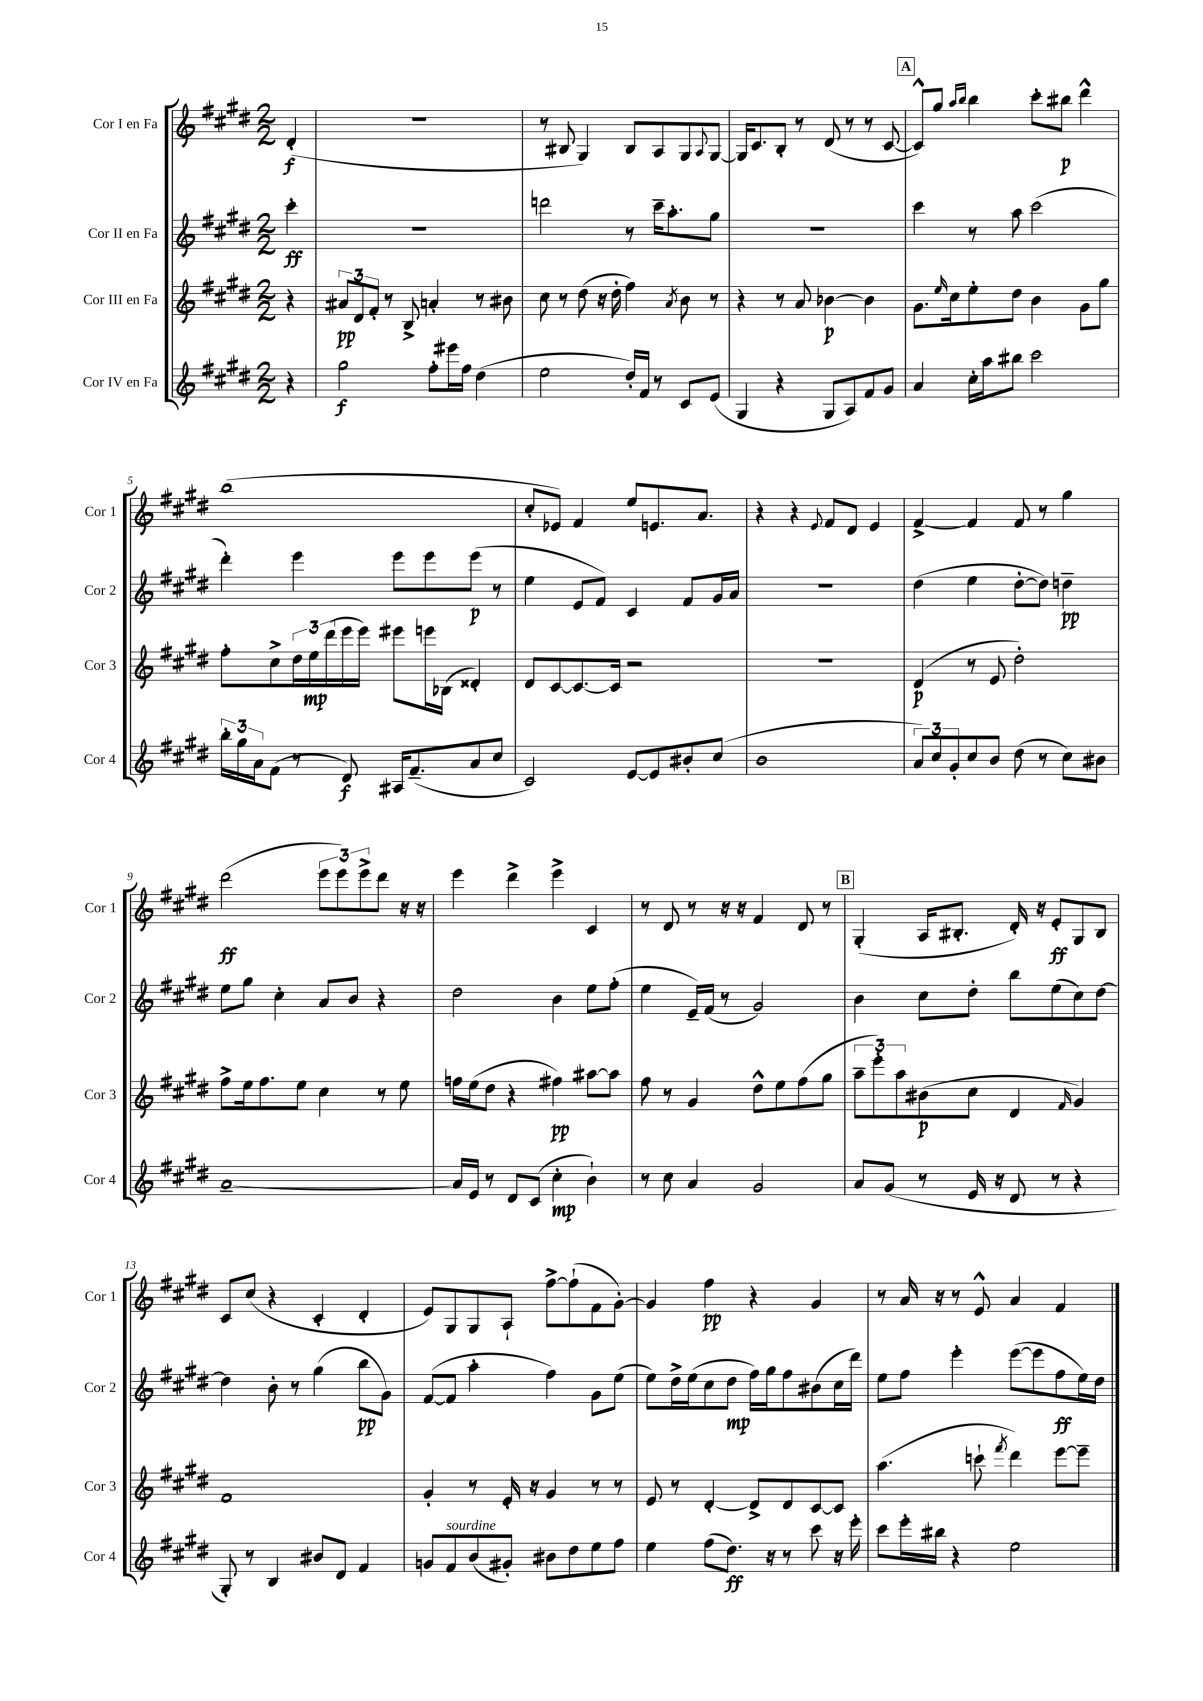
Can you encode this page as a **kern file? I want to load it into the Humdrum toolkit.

**kern	**kern	**kern	**kern
*staff4	*staff3	*staff2	*staff1
*clefG2	*clefG2	*clefG2	*clefG2
*k[f#c#g#d#]	*k[f#c#g#d#]	*k[f#c#g#d#]	*k[f#c#g#d#]
*M2/2	*M2/2	*M2/2	*M2/2
4r	4r	4ccc#'	(4d#'
=	=	=	=
2gg#	12a#	1r	1r
.	12d#	.	.
.	12f#'	.	.
.	8r	.	.
.	8B^	.	.
8ff#'	4a'	.	.
16eee#	.	.	.
16ff#	.	.	.
(4dd#	8r	.	.
.	8b#	.	.
=	=	=	=
2ee	8cc#	2ddd	8r
.	8r	.	8B#
.	(8dd#	.	4G#)
.	16r	.	.
.	16dd#'	.	.
16dd#')	4ff#)	8r	8B#
16f#	.	.	.
8r	.	16ccc#~	8A
.	.	8.aa'	.
.	8qa	.	.
8c#	8b	.	8G#
.	.	.	8qqA
(8e	8r	8gg#	[8G#
=	=	=	=
4G#	4r	1r	16G#]
.	.	.	8.c#
4r	8r	.	8B'
.	8a	.	8r
8G#	[4b-	.	(8d#
8A)	.	.	8r
8f#	4b-]	.	8r
8g#	.	.	[8c#
=	=	=	=
4a	8.g#	4ccc#	8c#^^])
.	.	.	8gg#
.	16qqee	.	.
.	16cc#	.	.
.	.	.	16qqaa
.	.	.	16qqbb
16cc#'	8ee'	8r	4bb
16aa	.	.	.
8bb#	8dd#	8aa	.
2ccc#	4b	(2ccc#	8ccc#'
.	.	.	8bb#
.	8g#	.	4ddd#^^
.	8gg#	.	.
=	=	=	=
24bb'	8ff#'	4ddd#')	(1bb
24gg#	.	.	.
24a	.	.	.
(8f#	8cc#^	.	.
8r	24dd#	4eee	.
.	24ee	.	.
.	(24ddd#	.	.
8d#)	16eee	.	.
.	16eee)	.	.
16A#	8eee#	8eee	.
(8.f#~	.	.	.
.	16eee	8eee	.
.	(16B-	.	.
8a	4d##')	(8eee	.
8cc#	.	8r	.
=	=	=	=
2c#)	8d#	4ee	8cc#'
.	[8c#	.	8e-)
.	8.c#_	8e	4f#
.	.	8f#)	.
.	16c#]	.	.
[8e	2r	4c#	8ee
8e]	.	.	8.e
8b#'	.	8f#	.
.	.	.	8.a
(8cc#	.	16g#	.
.	.	16a	.
=	=	=	=
1b	1r	1r	4r
.	.	.	4r
.	.	.	8qqe
.	.	.	8f#
.	.	.	8d#
.	.	.	4e
=	=	=	=
12a)	(4d#	(4dd#	[4f#^
12cc#	.	.	.
12g#'	.	.	.
8cc#	8r	4ee	4f#]
8b	8e	.	.
(8dd#	2dd#')	[8dd#'	8f#
8r	.	8dd#])	8r
8cc#)	.	4dd~	4gg#
8b#	.	.	.
=	=	=	=
[1a~	8ff#^	8ee	(2ddd#
.	16ee	8gg#	.
.	8.ff#	.	.
.	.	4cc#'	.
.	8ee	.	.
.	4cc#	8a	12eee
.	.	.	12eee)
.	.	8b	.
.	.	.	12eee^
.	8r	4r	8ddd#
.	8ee	.	16r
.	.	.	16r
=	=	=	=
16a]	16ff	2dd#	4eee
16e	(16ee	.	.
8r	8dd#	.	.
8d#	4r	.	4ddd#^
(8c#	.	.	.
4cc#'	4ff#)	4b	4eee^
4b`)	[8aa#	8ee	4c#
.	8aa#]	(8ff#'	.
=	=	=	=
8r	8ff#	4ee	8r
8cc#	8r	.	8d#
4a	4g#	16e~)	8r
.	.	(16f#	.
.	.	8r	16r
.	.	.	16r
2g#	8dd#^^	2g#)	4f#
.	8ee	.	.
.	(8ff#	.	8d#
.	8gg#	.	8r
=	=	=	=
8a	12aa~	4b	(4G#'
.	12eee')	.	.
(8g#	.	.	.
.	12aa	.	.
8r	(8b#	8cc#	16A
.	.	.	8.B#'
16e	8cc#	8dd#'	.
16r	.	.	.
8d#	4d#	8bb	16d#')
.	.	.	16r
8r	.	(8ee	8e'
.	16qqf#	.	.
4r	4g#)	8cc#)	8G#
.	.	[8dd#	8B#
=	=	=	=
8G#')	1f#	4dd#]	8c#
8r	.	.	(8cc#
4B	.	8b'	4r
.	.	8r	.
8b#	.	(4gg#	4c#'
8d#	.	.	.
4f#	.	8bb	4d#'
.	.	8g#)	.
=	=	=	=
8g	4g#'	([8f#	8e)
8f#	.	8f#]	8G#
(8b	8r	4aa'	8G#
8g#')	16e'	.	8A`
.	16r	.	.
8b#	4g#	4ff#)	[8ff#^
8dd#	.	.	(8ff#`]
8ee	8r	8g#	8f#
8ff#	8r	(8ee	[8g#')
=	=	=	=
4ee	8e	8ee)	4g#]
.	8r	16dd#^	.
.	.	(16ee	.
(8ff#	[4d#'	8cc#	4ff#
8.dd#)	.	8dd#	.
.	8d#^]	16ff#)	4r
16r	.	16gg#	.
8r	8d#	8ff#	.
8ccc#	[8c#	(8b#	4g#
16r	8c#]	16cc#	.
16eee'	.	16ddd#)	.
=	=	=	=
8ccc#	(4.aa	8ee	8r
16eee'	.	8ff#	16a
16bb#	.	.	16r
4r	.	4eee'	8r
.	8ccc`	.	8e^^
.	8qfff#	.	.
2ee	4ddd#)	([8eee	4a
.	.	8eee]	.
.	[8eee	8ff#	4f#
.	8eee~]	16ee)	.
.	.	16dd#	.
==	==	==	==
*-	*-	*-	*-
